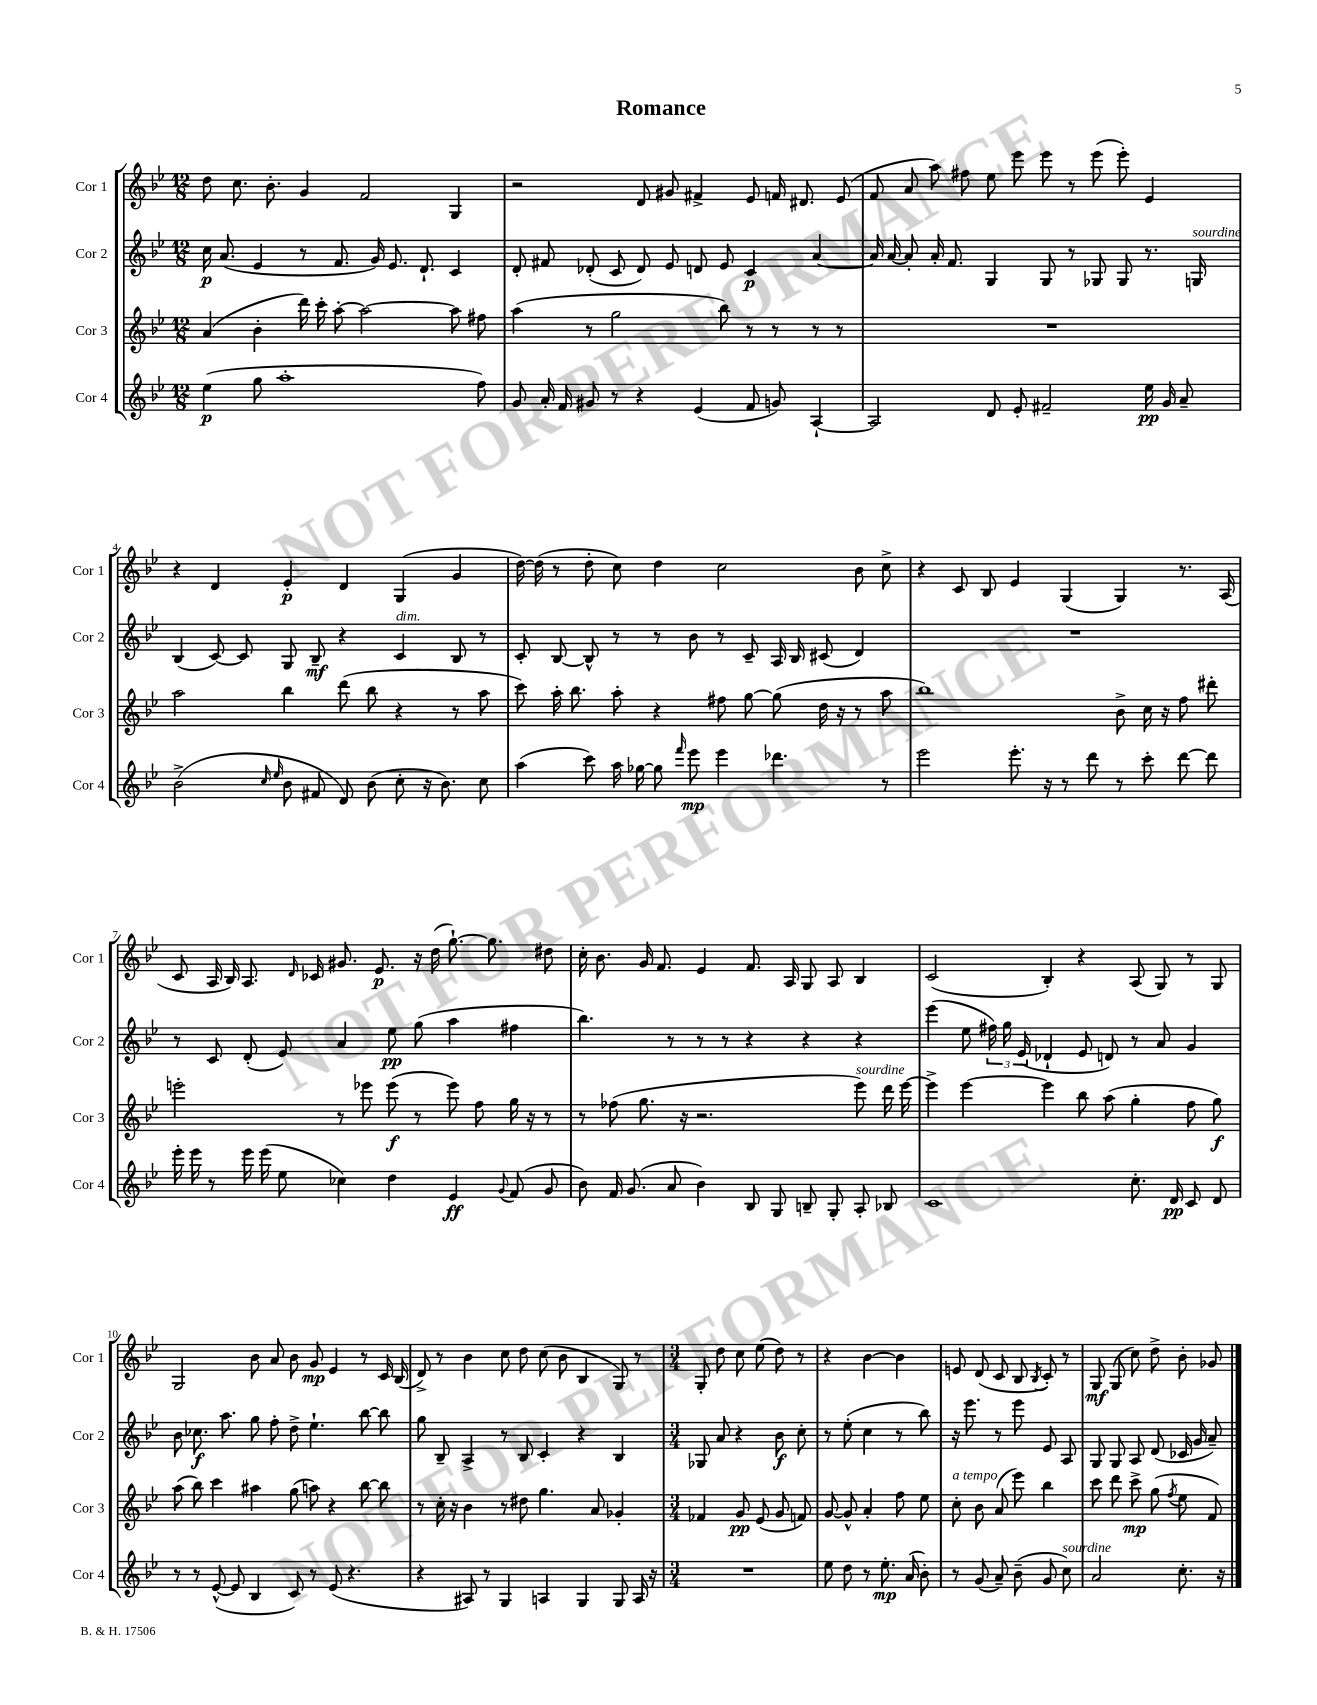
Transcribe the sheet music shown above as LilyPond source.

\header { title = "Romance" }
<<
\new StaffGroup <<
\new Staff = "s0" \with { instrumentName = "Cor 1" shortInstrumentName = "Cor 1" } {
    \clef treble \key bes \major \numericTimeSignature \time 12/8
    \autoBeamOff d''8 c''8. bes'8.-. g'4 f'2 g4 |
    r2 d'8 gis'8 fis'4-> ees'8 f'16 dis'8. ees'8( |
    f'8 a'8 a''8) fis''8 ees''8 ees'''8 ees'''8 r8 ees'''8( ees'''8-.) ees'4 |
    r4 d'4 ees'4-.\p d'4 g4( g'4 |
    d''16~) d''16( r8 d''8-. c''8) d''4 c''2 bes'8 c''8-> |
    r4 c'8 bes8 ees'4 g4( g4) r8. a16( |
    c'8 a16 bes16) a8. \grace { d'16 } ces'16 gis'8. ees'8.\p r16 d''16( g''8.~-!) g''8. dis''8 |
    c''16-. bes'8. g'16 f'8. ees'4 f'8. a16 g8 a8 bes4 |
    c'2( bes4-.) r4 a8( g8) r8 g8 |
    g2 bes'8 a'8 bes'8 g'8\mp ees'4 r8 c'16 bes16( |
    d'8->) r8 bes'4 c''8 d''8 c''8( bes'8 bes4 g8) r8 |
    \numericTimeSignature \time 3/4 g8-. d''8 c''8 ees''8( d''8) r8 |
    r4 bes'4~ bes'4 |
    e'8 d'8( c'8 bes8 \acciaccatura { bes8 } c'8-.) r8 |
    g8\mf g8( c''8) d''8-> bes'8-. ges'8 \bar "|." |
}
\new Staff = "s1" \with { instrumentName = "Cor 2" shortInstrumentName = "Cor 2" } {
    \clef treble \key bes \major \numericTimeSignature \time 12/8
    \autoBeamOff c''16\p a'8.( ees'4 r8 f'8. g'16) ees'8. d'8.-! c'4 |
    d'8-. fis'8 des'8-.( c'8 des'8) ees'8 d'8 ees'8 c'4\p a'4~ |
    a'16 a'16~ a'8-. a'16-. f'8. g4 g8 r8 ges8 ges8 r8. g16^\markup { \italic "sourdine" } |
    bes4( c'8~) c'8 g8 bes8--\mf r4 c'4^\markup { \italic "dim." } bes8 r8 |
    c'8-. bes8~ bes8-^ r8 r8 bes'8 r8 c'8-- a16 bes16 cis'8( d'4) |
    R1. |
    r8 c'8 d'8-.( ees'8) a'4 ees''8\pp g''8( a''4 fis''4 |
    bes''4.) r8 r8 r8 r4 r4 r4 |
    ees'''4( ees''8 \tuplet 3/2 { fis''16) g''16 ees'16( } des'4-! ees'8 d'8) r8 a'8 g'4 |
    bes'8 ces''8.\f a''8. g''8 f''8-. d''8-> ees''4.-! bes''8~ bes''8 |
    g''8 bes8-- a4-> r8 bes8 c'4-. r4 bes4 |
    \numericTimeSignature \time 3/4 ges8 a'8 r4 bes'8\f c''8-. |
    r8 ees''8-.( c''4 r8 bes''8) |
    r16 ees'''8. r8 ees'''8 ees'8 a8 |
    g8 g8 a8 d'8( ces'16 g'16 a'8--) \bar "|." |
}
\new Staff = "s2" \with { instrumentName = "Cor 3" shortInstrumentName = "Cor 3" } {
    \clef treble \key bes \major \numericTimeSignature \time 12/8
    \autoBeamOff a'4( bes'4-. d'''16) c'''16-. a''8~-. a''2~ a''8 fis''8 |
    a''4( r8 g''2 bes''8) r8 r8 r8 r8 |
    R1. |
    a''2 bes''4 d'''8( bes''8 r4 r8 a''8 |
    c'''8) a''16-. bes''8. a''8-. r4 fis''8 g''8~ g''8( d''16 r16 r8 a''8 |
    bes''1) bes'8-> c''16 r16 f''8 dis'''8-. |
    e'''2-. r8 ees'''8 ees'''8\f( r8 ees'''8) f''8 g''16 r16 r8 |
    r8 fes''8( g''8. r16 r2. ees'''8^\markup { \italic "sourdine" }) d'''16 ees'''16~ |
    ees'''4-> ees'''4~ ees'''4 bes''8 a''8( g''4-. f''8 g''8\f) |
    a''8( bes''8) c'''4 ais''4 g''8( a''8) r4 bes''8~ bes''8 |
    r8 c''16-. r16 bes'4 r8 dis''8 g''4. a'8 ges'4-. |
    \numericTimeSignature \time 3/4 fes'4 g'8\pp ees'8( g'8 f'8) |
    g'8~ g'8-^ a'4-. f''8 ees''8 |
    c''8-.^\markup { \italic "a tempo" } bes'8 a'8( ees'''8) bes''4 |
    c'''8 d'''8 c'''8->\mp g''8( \acciaccatura { f''8 } ees''8 f'8) \bar "|." |
}
\new Staff = "s3" \with { instrumentName = "Cor 4" shortInstrumentName = "Cor 4" } {
    \clef treble \key bes \major \numericTimeSignature \time 12/8
    \autoBeamOff ees''4\p( g''8 a''1-. f''8) |
    g'8 a'16-. f'16 gis'8 r8 r4 ees'4( f'8 g'8) a4~-! |
    a2 d'8 ees'8-. fis'2-- ees''16\pp g'16 a'8-- |
    bes'2->( \grace { c''16 ees''16 } bes'8 fis'8 d'8) bes'8( c''8-. r16 bes'8.) c''8 |
    a''4( c'''8) a''16 ges''16~ ges''8 \grace { f'''16 } ees'''8\mp ees'''4 des'''4. r8 |
    ees'''2 ees'''8.-. r16 r8 d'''8 r8 c'''8-. d'''8~ d'''8 |
    ees'''16-. ees'''16 r8 ees'''16 ees'''16( ees''8 ces''4) d''4 ees'4\ff \appoggiatura { g'8 } f'8( g'8 |
    bes'8) f'16 g'8.( a'8 bes'4) bes8 g8 b8-- g8-. a8-. bes8 |
    c'1 c''8.-. d'16\pp c'8 d'8 |
    r8 r8 ees'8~-^( ees'8 bes4 c'8) r8 ees'8( r4. |
    r4 ais8) r8 g4 a4 g4 g8 a16 r16 |
    \numericTimeSignature \time 3/4 R2. |
    ees''8 d''8 r8 ees''8.-.\mp a'16( bes'8-.) |
    r8 g'8( a'8--) bes'8--( g'8 c''8^\markup { \italic "sourdine" }) |
    a'2 c''8.-. r16 \bar "|." |
}
>>
>>
